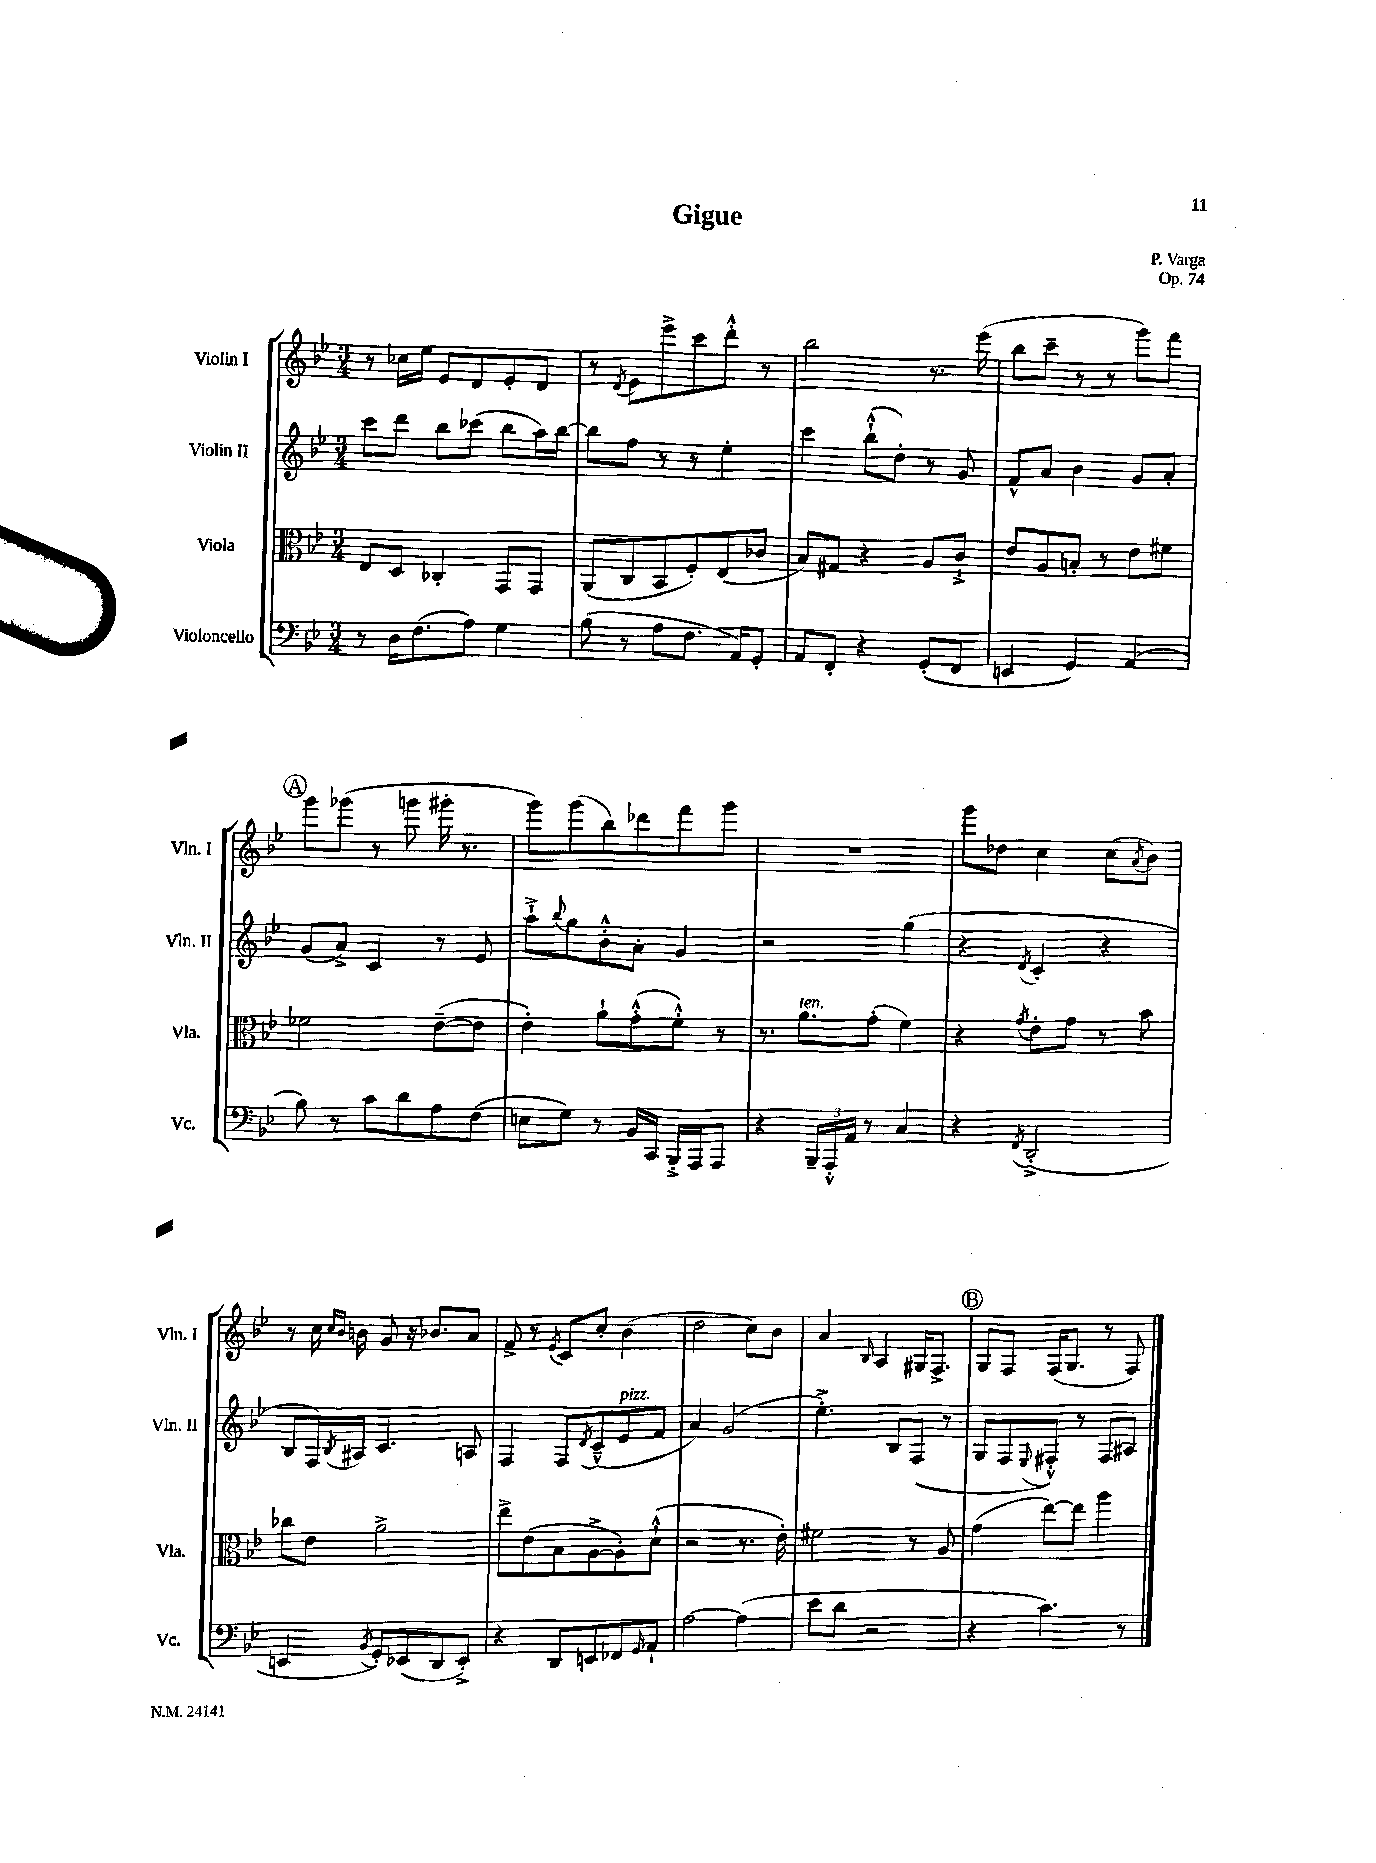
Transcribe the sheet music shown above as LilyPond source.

\header { title = "Gigue" composer = "P. Varga" opus = "Op. 74" }
<<
\new StaffGroup <<
\new Staff = "s0" \with { instrumentName = "Violin I" shortInstrumentName = "Vln. I" } {
    \clef treble \key bes \major \numericTimeSignature \time 3/4
    r8 ces''16 ees''16 ees'8 d'8 ees'8-. d'8 |
    r8 \acciaccatura { d'8 } ees'8 ees'''8-> c'''8 d'''8-.-^ r8 |
    bes''2 r8. ees'''16( |
    bes''8 c'''8-- r8 r8 g'''8) f'''8 |
    \mark \markup { \circle "A" } g'''8 ges'''8( r8 g'''8 gis'''16-. r8. |
    g'''8) g'''8( bes''8) des'''8 f'''8 g'''8 |
    R2. |
    g'''8 des''8 c''4 c''8( \acciaccatura { a'8 } bes'8) |
    r8 c''16 \grace { c''16 bes'16 } b'16 g'8 r16 bes'8. a'8 |
    f'8-> r8 \acciaccatura { ees'8 } c'8 c''8-. bes'4( |
    d''2 c''8) bes'8 |
    a'4 \grace { bes16 } a4 gis16 f8.-> |
    \mark \markup { \circle "B" } g8 f8 f16( g8. r8 f8) \bar "|." |
}
\new Staff = "s1" \with { instrumentName = "Violin II" shortInstrumentName = "Vln. II" } {
    \clef treble \key bes \major \numericTimeSignature \time 3/4
    c'''8 d'''8 bes''8 ces'''8( bes''8 a''16) bes''16~ |
    bes''8 f''8 r8 r8 ees''4-. |
    c'''4 bes''8-!-^( d''8-.) r8 g'8 |
    f'8-^ a'8 bes'4 g'8 a'8-. |
    \mark \markup { \circle "A" } g'8( a'8->) c'4 r8 ees'8 |
    a''8-!-> \appoggiatura { bes''8 } g''8 bes'8-.-^ a'8-. g'4 |
    r2 g''4( |
    r4 \acciaccatura { d'8 } c'4-. r4 |
    bes8 f16) \acciaccatura { bes8 } ais16 c'4. a8 |
    f4 f8 \acciaccatura { d'8 } c'8---^( ees'8^\markup { \italic "pizz." } f'8 |
    a'4) g'2( |
    ees''4.-.->) bes8 f8( r8 |
    \mark \markup { \circle "B" } g8 f8 \appoggiatura { ees8 } fis8-.-^) r8 fis8 ais8 \bar "|." |
}
\new Staff = "s2" \with { instrumentName = "Viola" shortInstrumentName = "Vla." } {
    \clef alto \key bes \major \numericTimeSignature \time 3/4
    ees8 d8 ces4-. g,8 g,8 |
    a,8( c8 bes,8 f8-.) ees8( ces'8 |
    bes8) gis8 r4 a8 c'8-!-> |
    ees'8 a8 b8-. r8 ees'8 fis'8 |
    \mark \markup { \circle "A" } fes'2 ees'8~--( ees'8 |
    ees'4-.) a'8-! g'8-.-^( f'8-.-^) r8 |
    r8. a'8.^\markup { \italic "ten." } g'8-.( f'4) |
    r4 \acciaccatura { g'8 } ees'8-. g'8 r8 bes'8 |
    ces''8 ees'8 a'2-> |
    ees''8-> ees'8( bes8 a8~-> a8-.) d'8-!-^( |
    r2 r8. ees'16-.) |
    fis'2 r8 a8 |
    \mark \markup { \circle "B" } g'4( ees''8~) ees''8 a''4 \bar "|." |
}
\new Staff = "s3" \with { instrumentName = "Violoncello" shortInstrumentName = "Vc." } {
    \clef bass \key bes \major \numericTimeSignature \time 3/4
    r8 d16 f8.( a8) g4 |
    bes8( r8 a8 f8. a,16) g,8-. |
    a,8 f,8-. r4 g,8-.( f,8 |
    e,4 g,4) a,4( |
    \mark \markup { \circle "A" } bes8) r8 c'8 d'8 a8 f8( |
    e8 g8) r8 bes,16 c,16 bes,,16-.-> a,,16 a,,8 |
    r4 \tuplet 3/2 { bes,,16-- a,,16-.-^ a,16 } r8 c4 |
    r4 \acciaccatura { f,8 } d,2-.->( |
    e,4 \acciaccatura { bes,8 } g,8-.) ees,8( d,8 ees,8-.->) |
    r4 d,8 e,8 fes,8 \grace { g,16 } a,8-! |
    a2~ a4( |
    ees'8 d'8 r2 |
    \mark \markup { \circle "B" } r4 c'4.) r8 \bar "|." |
}
>>
>>
\layout { \context { \Score \remove "Bar_number_engraver" } }
